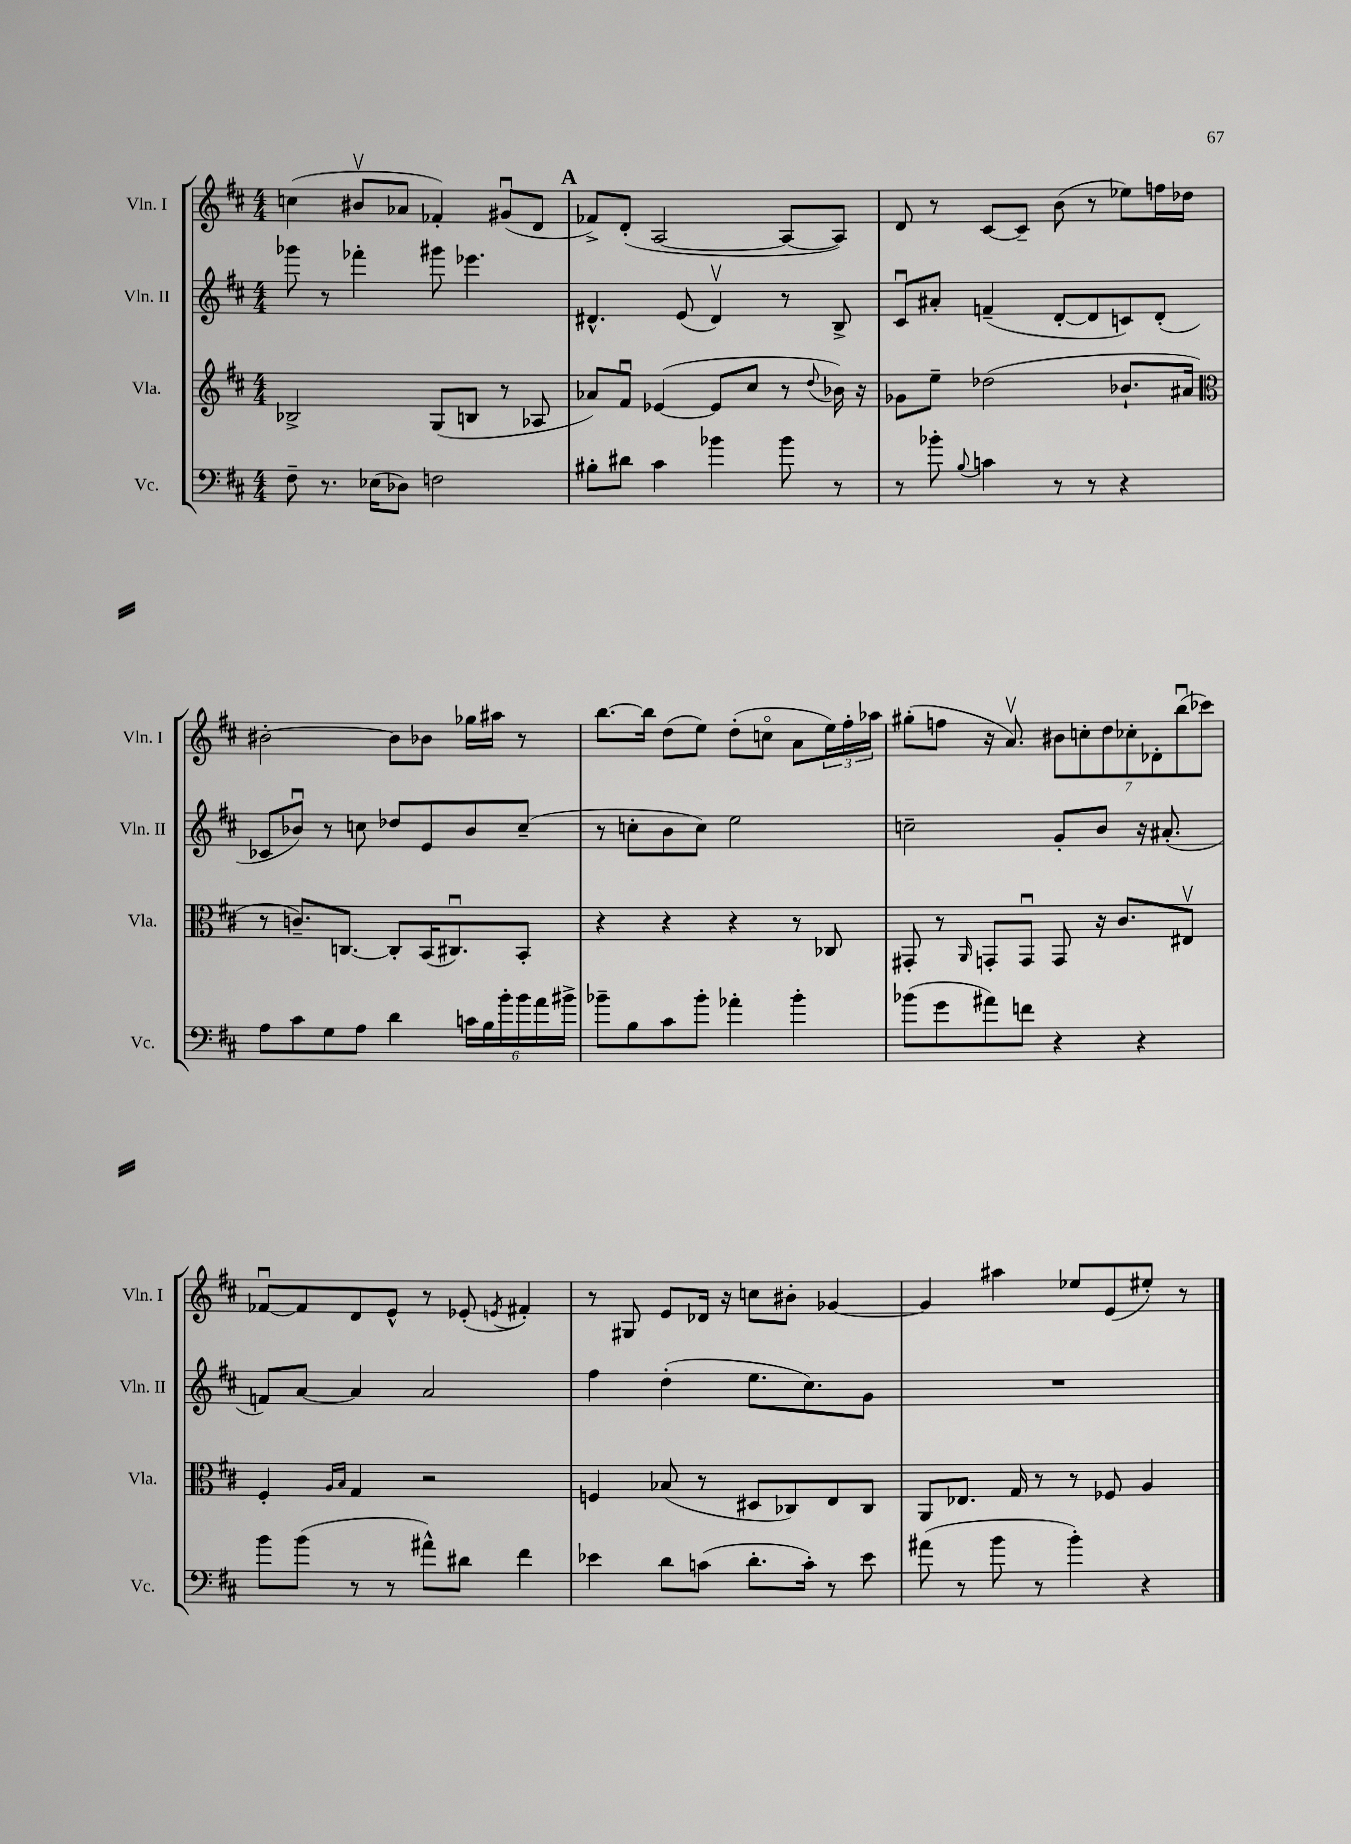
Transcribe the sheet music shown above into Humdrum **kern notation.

**kern	**kern	**kern	**kern
*staff4	*staff3	*staff2	*staff1
*clefF4	*clefG2	*clefG2	*clefG2
*k[f#c#]	*k[f#c#]	*k[f#c#]	*k[f#c#]
*M4/4	*M4/4	*M4/4	*M4/4
8F#~	2B-^	8ggg-	(4cc
8.r	.	8r	.
.	.	4fff-'	8b#v
(16E-	.	.	.
8D-)	.	.	8a-
2F	(8G	8ggg#	4f-')
.	8B	4.eee-	.
.	8r	.	(8g#u
.	8A-	.	8d
=	=	=	=
8B#'	8a-)	4.d#^^	8f-^)
8d#	8f#u	.	(8d'
4c#	([4e-	.	[2A
.	.	(8e	.
4b-	8e-]	4d#v)	.
.	8cc#	.	.
8b-	8r	8r	8A_
.	8qqdd	.	.
8r	16b-)	8B^	8A])
.	16r	.	.
=	=	=	=
8r	8g-	8c#u	8d
8b-'	8ee~	8a#'	8r
8qqB	.	.	.
4c	(2dd-	(4f~	[8c#
.	.	.	8c#~]
8r	.	[8d'	(8b
8r	.	8d]	8r
4r	8.b-`	8c)	8ee-)
.	.	(8d'	16ff
.	16a#	.	16dd-
=	=	=	=
*	*clefC3	*	*
8A	8r	8c-	[2b#'
8c#	8.c~)	8b-u)	.
8G	.	8r	.
.	[8.C	.	.
8A	.	8cc	.
4d	8C']	8dd-	8b#]
.	(16BB	8e	8b-
.	8.C#u)	.	.
24c	.	8b-	16gg-
24B	.	.	.
.	.	.	16aa#
24b'	.	.	.
24b	8BB'	(8cc~	8r
24a	.	.	.
24b#^	.	.	.
=	=	=	=
8b-~	4r	8r	[8.bb
8B	.	8cc'	.
.	.	.	16bb]
8c#	4r	8b	(8dd
8b-'	.	8cc)	8ee)
4a-'	4r	2ee	(8dd'
.	.	.	8cco
4b-'	8r	.	8a
.	8C-	.	24ee)
.	.	.	24ff#'
.	.	.	24aa-
=	=	=	=
(8b-	8GG#'	2cc~	(8gg#'
8g	8r	.	8ff
.	16qqAA	.	.
8a#)	8GG'	.	16r
.	.	.	8.av)
8f	8GGu	.	.
4r	8GG	8g'	14b#
.	.	.	14cc'
.	16r	8b	.
.	.	.	14dd
.	8.c#	.	.
.	.	.	14cc-'
4r	.	16r	.
.	.	.	14d-'
.	.	(8.a#'	.
.	.	.	(14bbu
.	8E#v	.	.
.	.	.	14ccc-)
=	=	=	=
8b	4F#'	8f)	[8f-u
(8b	.	[8a	8f-]
.	16qqA	.	.
.	16qqB	.	.
8r	4G	4a]	8d
8r	.	.	8e^^
8a#^^)	2r	2a	8r
8d#	.	.	(8e-'
.	.	.	8qe
4f#	.	.	4f#')
=	=	=	=
4e-	4F	4ff#	8r
.	.	.	8G#
8d	(8B-	(4dd'	8e
(8c	8r	.	16d-
.	.	.	16r
8.d'	8D#	8.ee	8cc
.	8C-)	.	8b#'
16c')	.	8.cc#)	.
8r	8E	.	[4g-
8e-	8C-	8g	.
=	=	=	=
(8a#	8AA	1r	4g-]
8r	8.E-	.	.
8b	.	.	4aa#
.	16G	.	.
8r	8r	.	.
4b')	8r	.	8ee-
.	8F-	.	(8e
4r	4A	.	8ee#')
.	.	.	8r
==	==	==	==
*-	*-	*-	*-
